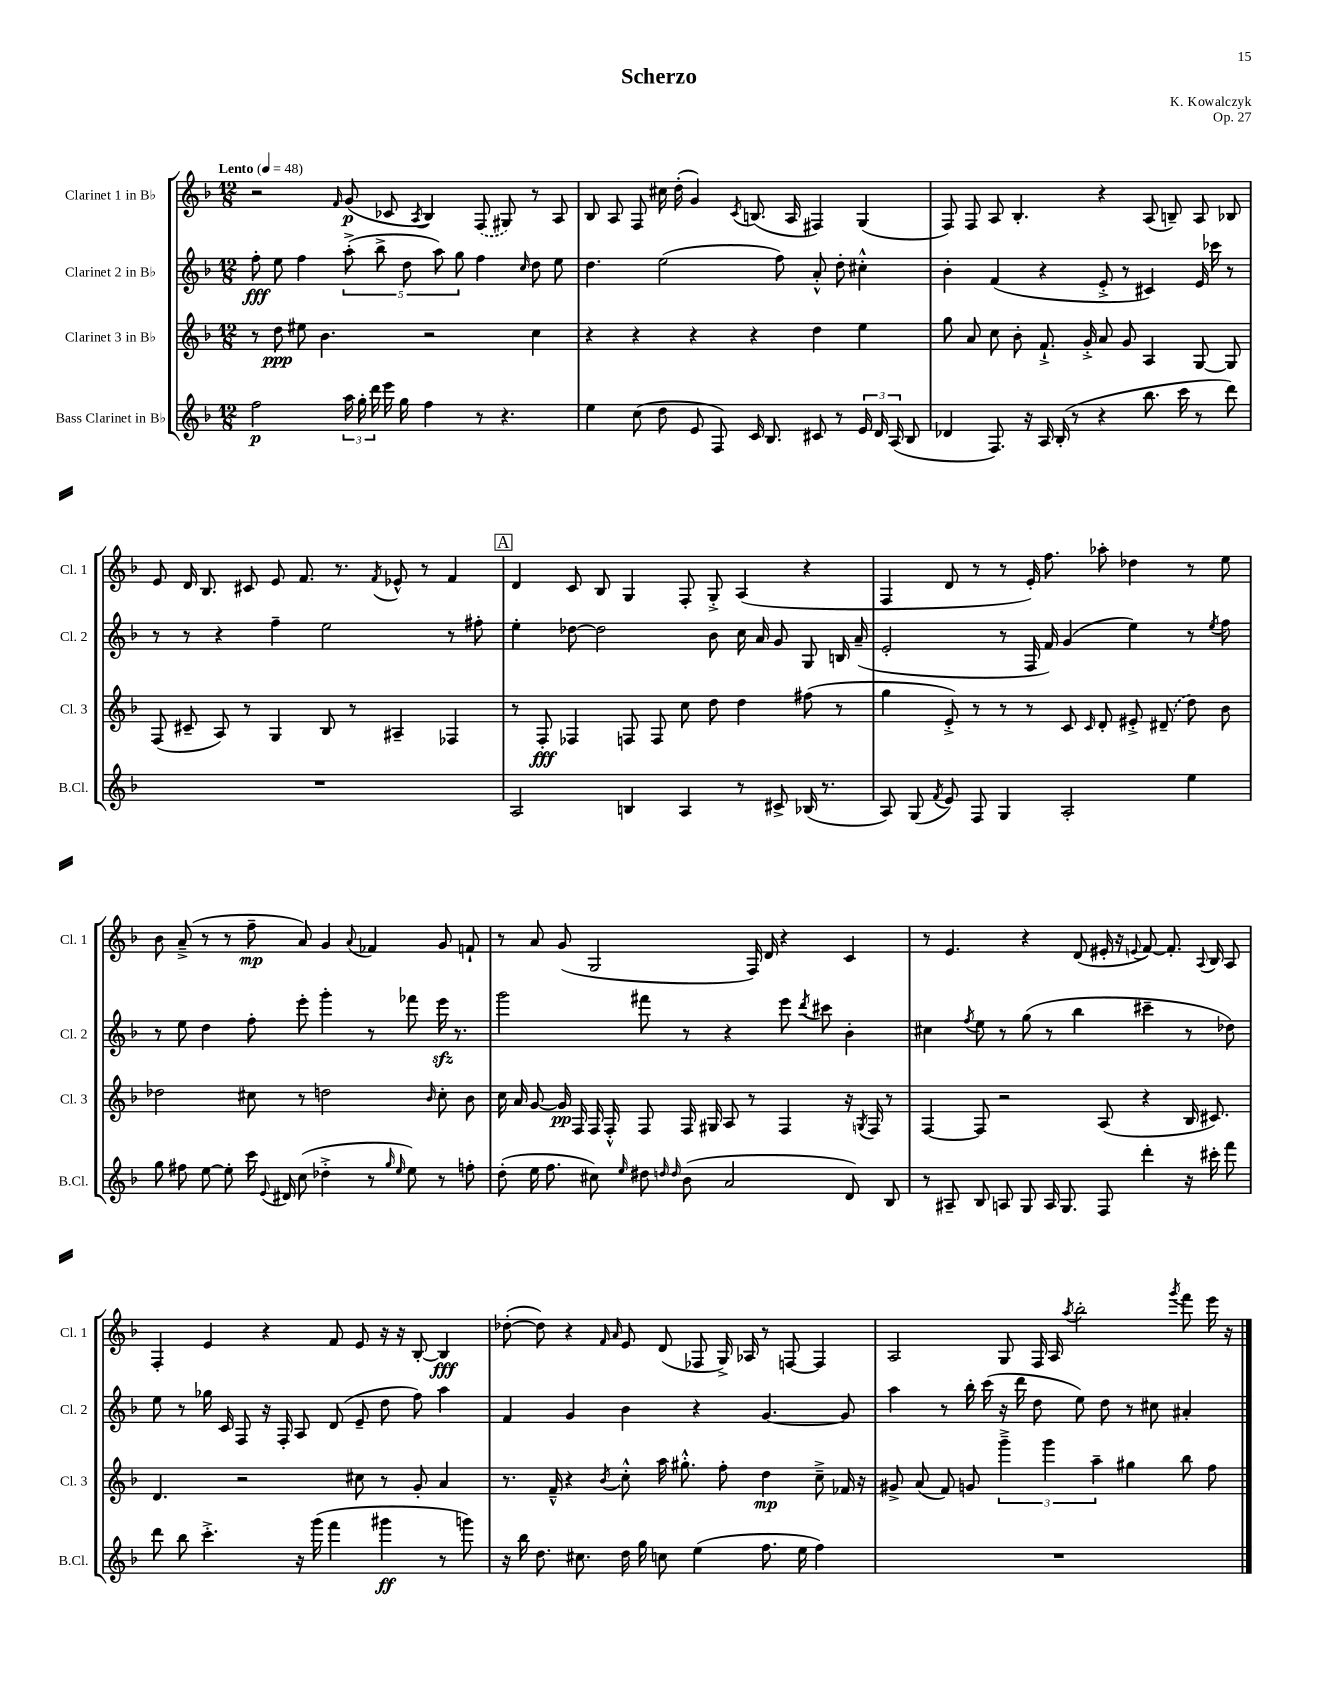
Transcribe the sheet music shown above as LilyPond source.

\header { title = "Scherzo" composer = "K. Kowalczyk" opus = "Op. 27" }
<<
\new StaffGroup <<
\new Staff = "s0" \with { instrumentName = "Clarinet 1 in Bb" shortInstrumentName = "Cl. 1" } {
    \clef treble \key f \major \numericTimeSignature \time 12/8 \tempo "Lento" 4 = 48
    \autoBeamOff r2 \grace { f'16 } g'8\p( ces'8 \acciaccatura { a8 } bes4) \once \slurDashed f8( gis8) r8 a8 |
    bes8 a8 f8 cis''16 d''16-.( g'4) \acciaccatura { c'8 } b8.( a16 fis4) g4( |
    f8) f8 a8 bes4.-. r4 a8( b8--) a8 bes8 |
    e'8 d'16 bes8. cis'8 e'8 f'8. r8. \acciaccatura { f'8 } ees'8-^ r8 f'4 |
    \mark \markup { \box "A" } d'4 c'8 bes8 g4 f8-. g8-.-> a4( r4 |
    f4 d'8 r8 r8 e'16-.) f''8. aes''8-. des''4 r8 e''8 |
    bes'8 a'8--->( r8 r8 f''8--\mp a'8) g'4 \appoggiatura { a'8 } fes'4 g'8 f'8-! |
    r8 a'8 g'8( g2 f16) d'16 r4 c'4 |
    r8 e'4. r4 d'8( eis'16-. r16 \appoggiatura { e'8 } f'8~) f'8.-. \appoggiatura { a8 } bes16 a8 |
    f4-. e'4 r4 f'8 e'8 r16 r16 bes8~-. bes4\fff |
    des''8~-.( des''8) r4 \grace { f'16 a'16 } e'8 d'8( fes8 g16->) aes16 r8 f8~ f4 |
    a2 g8 f16 a16 \acciaccatura { a''8 } bes''2-. \acciaccatura { g'''8 } f'''8 e'''16 r16 \bar "|." |
}
\new Staff = "s1" \with { instrumentName = "Clarinet 2 in Bb" shortInstrumentName = "Cl. 2" } {
    \clef treble \key f \major \numericTimeSignature \time 12/8
    \autoBeamOff f''8-.\fff e''8 f''4 \tuplet 5/4 { a''8-.->( bes''8-> d''8 a''8) g''8 } f''4 \grace { c''16 } d''8 e''8 |
    d''4. e''2( f''8) a'8-.-^ d''8-. cis''4-.-^ |
    bes'4-. f'4( r4 e'8-.-> r8 cis'4) e'16 ces'''16 r8 |
    r8 r8 r4 f''4-- e''2 r8 fis''8-. |
    \mark \markup { \box "A" } e''4-. des''8~ des''2 bes'8 c''16 a'16 g'8 g8 b16 a'16--( |
    e'2-. r8 f16 f'16) g'4( e''4) r8 \acciaccatura { e''8 } f''8 |
    r8 e''8 d''4 f''8-. e'''8-. g'''4-. r8 fes'''8 e'''16\sfz r8. |
    g'''2 fis'''8 r8 r4 e'''8 \acciaccatura { d'''8 } cis'''8 bes'4-. |
    cis''4 \acciaccatura { f''8 } e''8 r8 g''8( r8 bes''4 cis'''4-- r8 des''8) |
    e''8 r8 ges''16 c'16 f8 r16 f16-. a8 d'8( e'8-- d''8 f''8) a''4 |
    f'4 g'4 bes'4 r4 g'4.~ g'8 |
    a''4 r8 bes''16-. c'''16( r16 d'''16 d''8 e''8) d''8 r8 cis''8 ais'4-. \bar "|." |
}
\new Staff = "s2" \with { instrumentName = "Clarinet 3 in Bb" shortInstrumentName = "Cl. 3" } {
    \clef treble \key f \major \numericTimeSignature \time 12/8
    \autoBeamOff r8 d''8\ppp eis''8 bes'4. r2 c''4 |
    r4 r4 r4 r4 d''4 e''4 |
    g''8 a'8 c''8 bes'8-. f'8.-!-> g'16-.-> a'8 g'8 a4 g8~ g8 |
    f8( cis'8-- a8) r8 g4 bes8 r8 ais4-- fes4 |
    \mark \markup { \box "A" } r8 f8-.\fff fes4 f8 f8 c''8 d''8 d''4 fis''8( r8 |
    g''4 e'8-.->) r8 r8 r8 c'8 \grace { c'16 } d'8-. eis'8-.-> \once \slurDashed dis'8--( d''8) bes'8 |
    des''2 cis''8 r8 d''2 \grace { bes'16 } cis''8-. bes'8 |
    c''16 a'16 g'8~ g'16\pp f16 f16 f16-.-^ f8 f16 gis16 a8 r8 f4 r16 \acciaccatura { g8 } f16 r8 |
    f4~ f8 r2 a8( r4 bes16 cis'8.) |
    d'4. r2 cis''8 r8 g'8-. a'4 |
    r8. f'16---^ r4 \acciaccatura { bes'8 } c''8-.-^ a''16 gis''8.-.-^ f''8-. d''4\mp c''8---> fes'16 r16 |
    gis'8-> a'8( f'8) g'8 \tuplet 3/2 { g'''4---> g'''4 a''4-- } gis''4 bes''8 f''8 \bar "|." |
}
\new Staff = "s3" \with { instrumentName = "Bass Clarinet in Bb" shortInstrumentName = "B.Cl." } {
    \clef treble \key f \major \numericTimeSignature \time 12/8
    \autoBeamOff f''2\p \tuplet 3/2 { a''16 g''16-. d'''16 } e'''16 g''16 f''4 r8 r4. |
    e''4 c''8( d''8 e'8 f8) c'16 bes8. cis'8 r8 \tuplet 3/2 { e'16 d'16 a16( } bes8 |
    des'4 f8.) r16 a16 bes16-.( r8 r4 bes''8. c'''16 r8 d'''8) |
    R1. |
    \mark \markup { \box "A" } a2 b4 a4 r8 cis'8-> bes16( r8. |
    a8) g8( \acciaccatura { f'8 } e'8) f8 g4 a2-. e''4 |
    g''8 fis''8 e''8~ e''8-. c'''16 \appoggiatura { e'8 } dis'16 c''8( des''4-.-> r8 \grace { g''16 e''16 } e''8) r8 f''8-. |
    d''8-.( e''16 f''8. cis''8) \grace { e''16 } dis''8 \grace { d''16 d''16 } bes'8( a'2 d'8) bes8 |
    r8 ais8-- bes8 a8 g8 a16 g8. f8 d'''4-. r16 cis'''16-. f'''8 |
    d'''8 bes''8 c'''4.-.-> r16 g'''16( f'''4 gis'''4\ff r8 g'''8) |
    r16 bes''16 d''8. cis''8. d''16 g''16 c''8 e''4( f''8. e''16 f''4) |
    R1. \bar "|." |
}
>>
>>
\layout { \context { \Score \remove "Bar_number_engraver" } }
